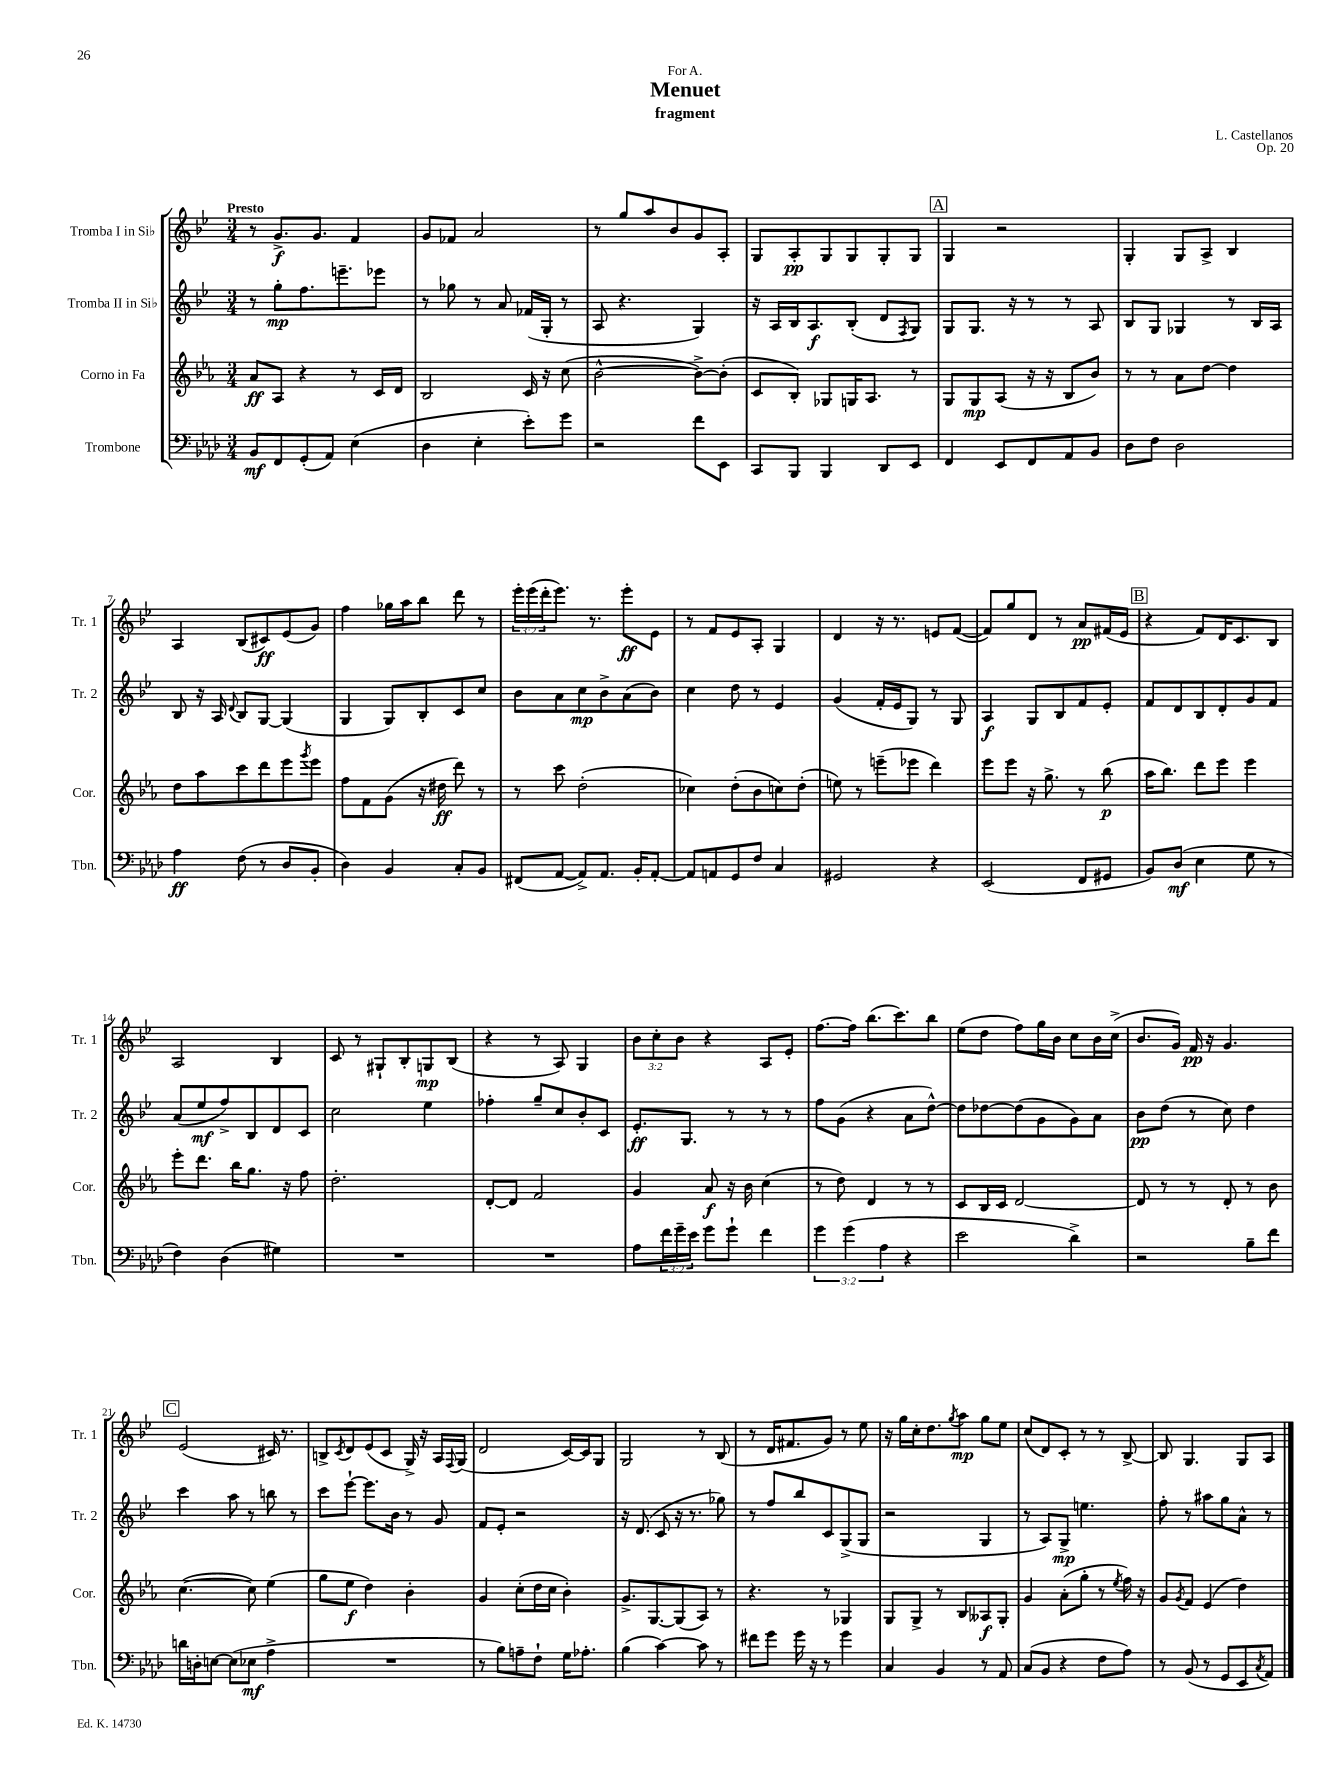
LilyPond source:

\header { title = "Menuet" composer = "L. Castellanos" subtitle = "fragment" dedication = "For A." opus = "Op. 20" }
<<
\new StaffGroup <<
\new Staff = "s0" \with { instrumentName = "Tromba I in Sib" shortInstrumentName = "Tr. 1" } {
    \clef treble \key bes \major \numericTimeSignature \time 3/4 \override Staff.TupletNumber.text = #tuplet-number::calc-fraction-text \tempo "Presto"
    r8 g'8.->\f g'8. f'4 |
    g'8 fes'8 a'2 |
    r8 g''8 a''8 bes'8 g'8 a8-. |
    g8 a8-.\pp g8 g8 g8-. g8 |
    \mark \markup { \box "A" } g4 r2 |
    g4-. g8 a8-> bes4 |
    a4 bes8( cis'8\ff) ees'8( g'8) |
    f''4 ges''16 a''16 bes''8 d'''8 r8 |
    \tuplet 3/2 { ees'''16-. ees'''16( d'''16-. } ees'''8.) r8. ees'''8-.\ff ees'8 |
    r8 f'8 ees'8 a8-. g4 |
    d'4 r16 r8. e'8 f'8~( |
    f'8) g''8 d'8 r8 a'8\pp fis'16( ees'16 |
    \mark \markup { \box "B" } r4 f'8) d'16 c'8. bes8 |
    a2 bes4 |
    c'8 r8 gis8-! bes8-. g8\mp bes8( |
    r4 r8 a8) g4 |
    \tuplet 3/2 { bes'8 c''8-. bes'8 } r4 a8 ees'8-. |
    f''8.~ f''16 bes''8.( c'''8.) bes''8 |
    ees''8( d''8 f''8) g''16 bes'16 c''8 bes'16 c''16->( |
    bes'8. g'16) f'16\pp r16 g'4. |
    \mark \markup { \box "C" } ees'2( cis'16) r8. |
    b8-> \acciaccatura { c'8 } d'8 ees'8( c'8 g16->) r16 a16 \appoggiatura { f8 } g16( |
    d'2 c'16~) c'16 g8 |
    g2 r8 bes8( |
    r8 d'16 fis'8. g'8) r8 ees''8 |
    r16 g''16 c''16-. d''8. \acciaccatura { g''8 } a''8\mp g''8 ees''8 |
    c''8( d'8) c'8-. r8 r8 bes8~-> |
    bes8 g4. g8 a8 \bar "|." |
}
\new Staff = "s1" \with { instrumentName = "Tromba II in Sib" shortInstrumentName = "Tr. 2" } {
    \clef treble \key bes \major \numericTimeSignature \time 3/4
    r8 g''8-.\mp f''8. e'''8.-- ees'''8 |
    r8 ges''8 r8 a'8 fes'16( g16-. r8 |
    a8 r4. g4) |
    r16 a16 bes16 a8.\f bes8-.( d'8 \acciaccatura { f8 } g8) |
    \mark \markup { \box "A" } g8 g8. r16 r8 r8 a8 |
    bes8 g8 ges4 r8 bes16 a16 |
    bes8 r16 a16 \appoggiatura { d'8 } bes8 g8~ g4( |
    g4 g8) bes8-. c'8 c''8 |
    bes'8 a'8 c''8\mp bes'8-> a'8( bes'8) |
    c''4 d''8 r8 ees'4 |
    g'4( f'16-. ees'16 g8) r8 g8 |
    a4\f g8 bes8 f'8 ees'8-. |
    \mark \markup { \box "B" } f'8 d'8 bes8 d'8-. g'8 f'8 |
    a'8( ees''8\mf f''8->) bes8 d'8 c'8 |
    c''2 ees''4 |
    fes''4-. g''8-- c''8 bes'8-. c'8 |
    ees'8.-.\ff g8. r8 r8 r8 |
    f''8 g'8( r4 a'8 d''8~-^) |
    d''8 des''8~ des''8( g'8 g'8) a'8 |
    bes'8\pp d''8( r8 c''8) d''4 |
    \mark \markup { \box "C" } c'''4 a''8 r8 b''8 r8 |
    c'''8 ees'''8~-! ees'''8. bes'16 r8 g'8 |
    f'8 ees'8-. r2 |
    r16 d'8.( c'8 r16 r8. ges''8) |
    r8 f''8 bes''8 c'8 g8->( g8 |
    r2 g4 |
    r8 a8) g8->\mp e''4. |
    f''8-. r8 ais''8 g''8 a'8-^ r8 \bar "|." |
}
\new Staff = "s2" \with { instrumentName = "Corno in Fa" shortInstrumentName = "Cor." } {
    \clef treble \key ees \major \numericTimeSignature \time 3/4
    aes'8\ff aes8 r4 r8 c'16 d'16 |
    bes2 c'16 r16 c''8( |
    bes'2~-^ bes'8~->) bes'8-.( |
    c'8 bes8-.) ges8 g16 aes8. r8 |
    \mark \markup { \box "A" } g8 g8\mp aes8( r16 r16 bes8 bes'8) |
    r8 r8 aes'8 d''8~ d''4 |
    d''8 aes''8 c'''8 d'''8 ees'''8 \acciaccatura { g'''8 } ees'''8 |
    f''8 f'8 g'8( r16 dis''16\ff d'''8) r8 |
    r8 c'''8 d''2-.( |
    ces''4) d''8-.( bes'8 c''8) d''8-.( |
    e''8) r8 e'''8--( ees'''8 d'''4) |
    ees'''8 ees'''8 r16 g''8.-> r8 bes''8\p( |
    \mark \markup { \box "B" } aes''16 bes''8.) d'''8 ees'''8 ees'''4 |
    ees'''8-. d'''8. bes''16 g''8. r16 f''8 |
    d''2.-. |
    d'8~-. d'8 f'2 |
    g'4 aes'8\f r16 bes'16 c''4( |
    r8 d''8) d'4 r8 r8 |
    c'8 bes16 c'16 d'2~ |
    d'8 r8 r8 d'8-. r8 bes'8 |
    \mark \markup { \box "C" } c''4.~( c''8) ees''4( |
    g''8 ees''8\f d''4) bes'4-. |
    g'4 c''8-.( d''16 c''16 bes'4-.) |
    g'8.-> g8.~ g8( aes8) r8 |
    r4. r8 ges4 |
    g8 g8-> r8 bes8 aeses8\f g8-. |
    g'4 aes'8-.( g''8-. r8 \acciaccatura { ees''8 } f''16) r16 |
    g'8 \acciaccatura { g'8 } f'8 ees'4( d''4) \bar "|." |
}
\new Staff = "s3" \with { instrumentName = "Trombone" shortInstrumentName = "Tbn." } {
    \clef bass \key aes \major \numericTimeSignature \time 3/4 \override Staff.TupletNumber.text = #tuplet-number::calc-fraction-text
    bes,8\mf f,8 g,8-.( aes,8) ees4( |
    des4 ees4-. ees'8-.) g'8 |
    r2 f'8 ees,8 |
    c,8 bes,,8 bes,,4 des,8 ees,8 |
    \mark \markup { \box "A" } f,4 ees,8 f,8 aes,8 bes,8 |
    des8 f8 des2 |
    aes4\ff f8( r8 des8 bes,8-. |
    des4) bes,4 c8-. bes,8 |
    fis,8( aes,8~ aes,8->) aes,8. bes,16-. aes,8~-. |
    aes,8 a,8 g,8 f8 c4 |
    gis,2 r4 |
    ees,2( f,8 gis,8 |
    \mark \markup { \box "B" } bes,8) des8\mf( ees4 g8 r8 |
    f4) des4( gis4) |
    R2. |
    R2. |
    aes8 \tuplet 3/2 { f'16 g'16-- ees'16 } g'8 g'8-! f'4 |
    \tuplet 3/2 { g'4 g'4( aes4 } r4 |
    ees'2 des'4->) |
    r2 bes8-- f'8 |
    \mark \markup { \box "C" } d'16 d16-. e8~ e8( ees8\mf aes4-> |
    R2. |
    r8 bes8) a8-- f8-! g16 aes8.-. |
    bes4( c'4~) c'8 r8 |
    fis'8 g'8 g'16 r16 r8 g'4 |
    c4 bes,4 r8 aes,8 |
    c8( bes,8 r4 f8 aes8) |
    r8 bes,8( r8 g,8 ees,8 \acciaccatura { c8 } aes,8) \bar "|." |
}
>>
>>
